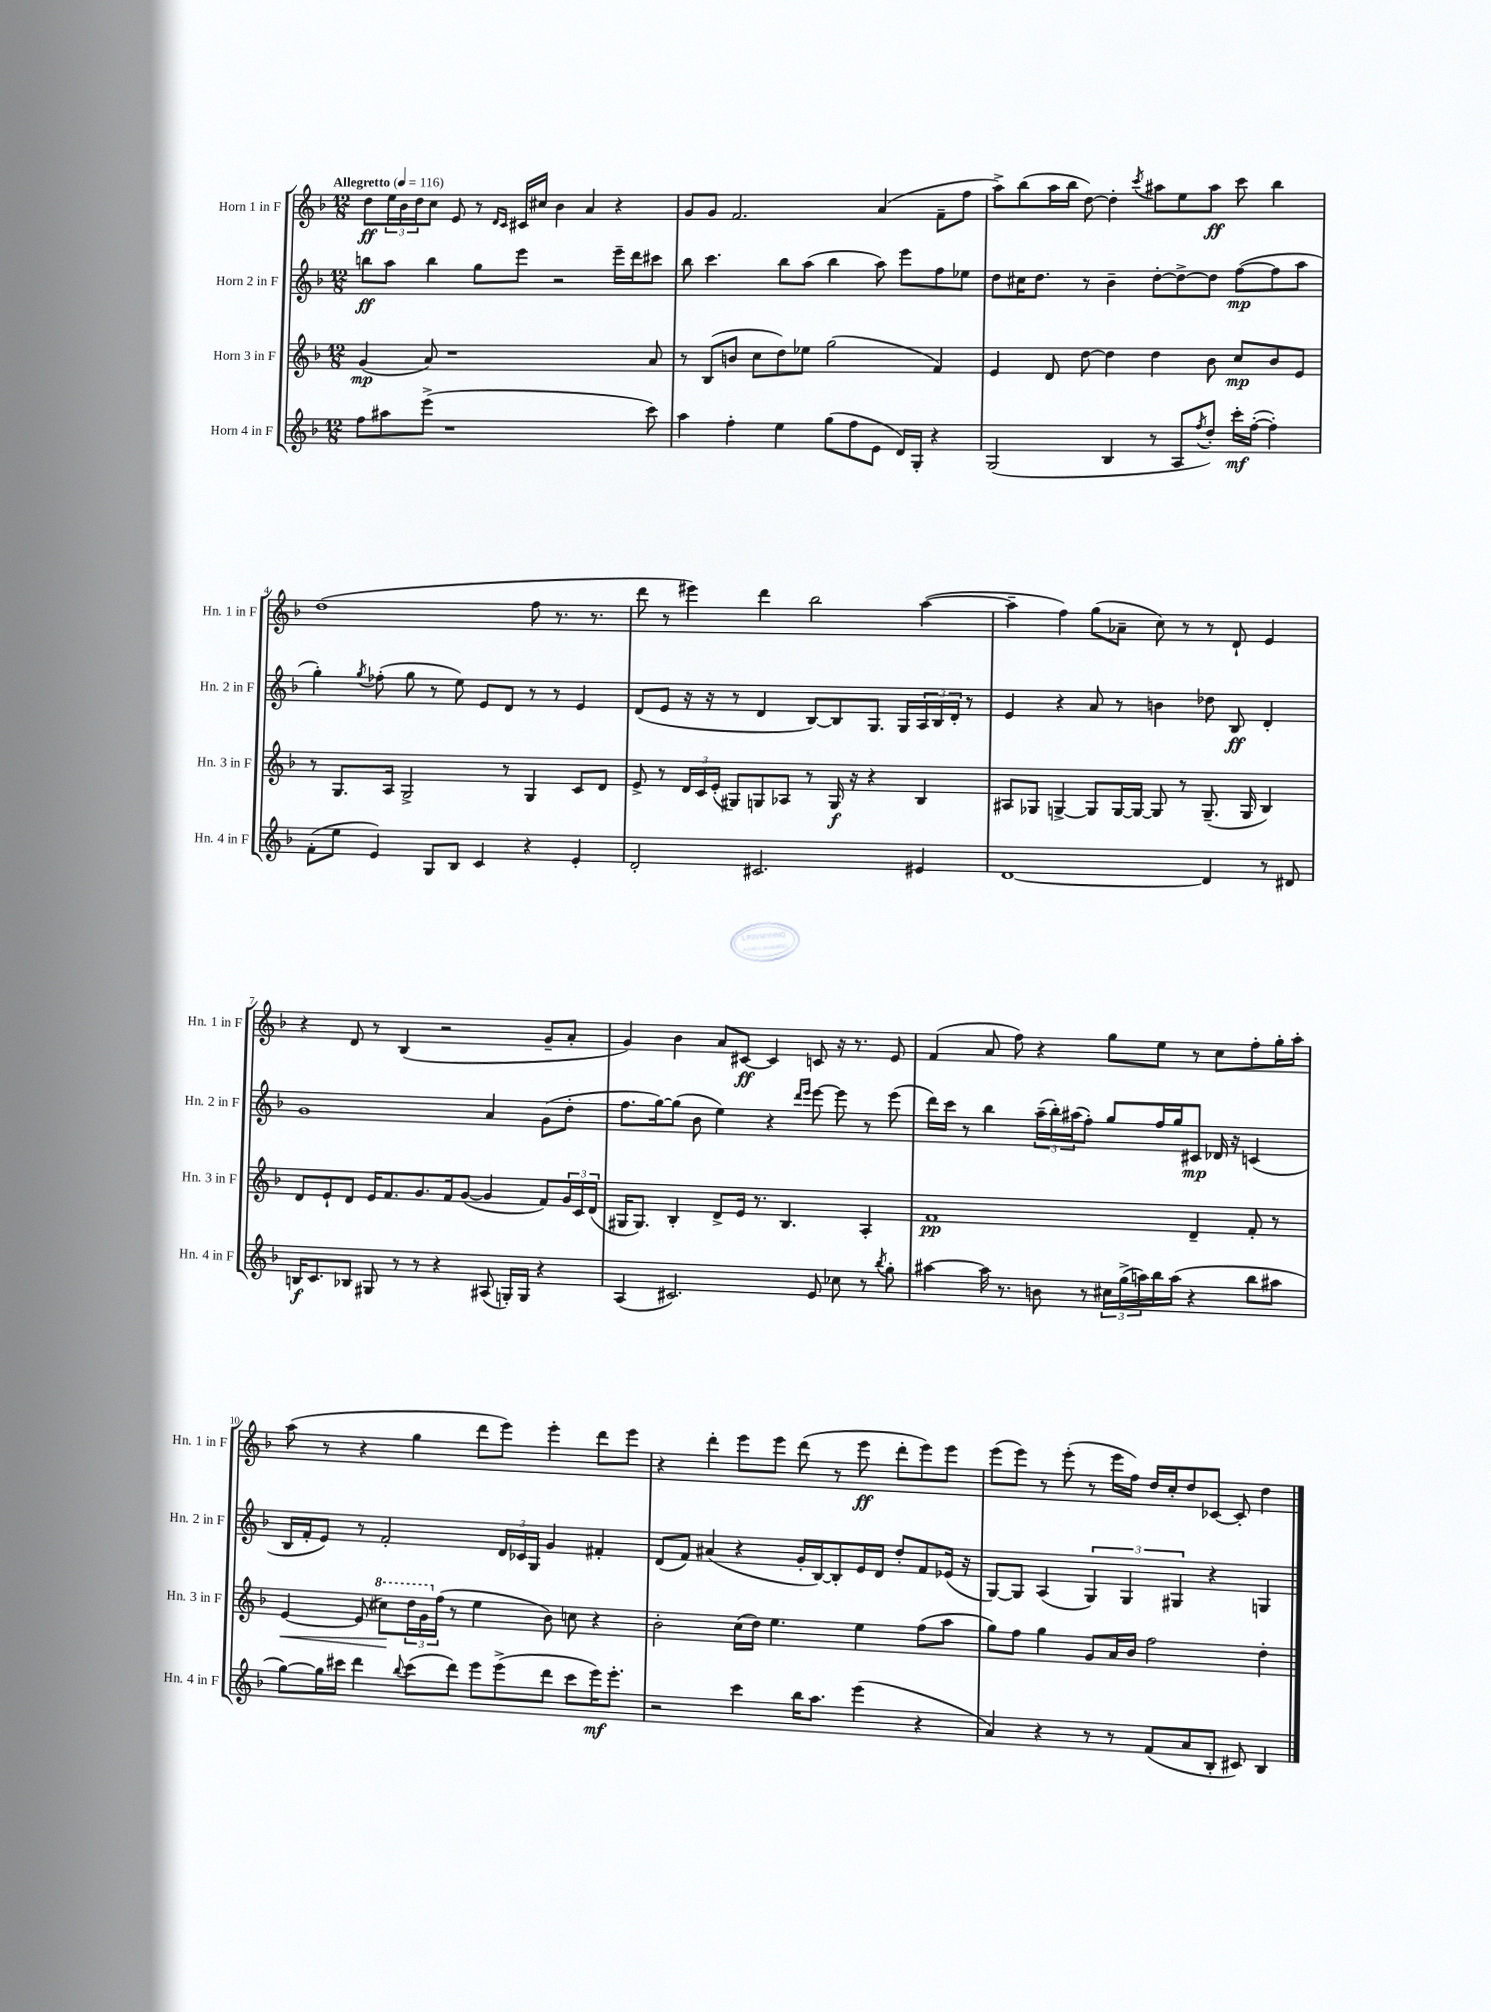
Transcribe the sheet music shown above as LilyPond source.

<<
\new StaffGroup <<
\new Staff = "s0" \with { instrumentName = "Horn 1 in F" shortInstrumentName = "Hn. 1 in F" } {
    \clef treble \key f \major \numericTimeSignature \time 12/8 \tempo "Allegretto" 4 = 116
    d''8\ff \tuplet 3/2 { e''16 bes'16 d''16 } c''8 e'8 r8 \grace { d'16 c'16 } cis'16 cis''16 bes'4 a'4 r4 |
    g'8 g'8 f'2. a'4( f'8-- f''8 |
    a''8->) bes''8( a''16 bes''16 d''8~) d''4-. \acciaccatura { c'''8 } ais''8 e''8 ais''8\ff c'''8 bes''4 |
    d''1( f''8 r8. r8. |
    d'''8 r8 eis'''4) d'''4 bes''2 a''4~( |
    a''4-- f''4) g''8( aes'8-- c''8) r8 r8 d'8-! e'4 |
    r4 d'8 r8 bes4( r2 g'8-- a'8-. |
    g'4) bes'4 a'8 cis'8~\ff cis'4 c'8 r16 r8. e'8 |
    f'4( a'8 f''8) r4 g''8 e''8 r8 c''8 f''8-. g''16-. a''16-. |
    a''8( r8 r4 g''4 d'''8 e'''8) e'''4-. d'''8 e'''8 |
    r4 d'''4-. e'''8 e'''8 d'''8( r8 e'''8\ff d'''8-. e'''8) e'''8 |
    e'''8( e'''8) r8 e'''8-.( r8 e'''16 f''16) d''16 c''16-. d''8 ces'8~ ces'8-. d''4 \bar "|." |
}
\new Staff = "s1" \with { instrumentName = "Horn 2 in F" shortInstrumentName = "Hn. 2 in F" } {
    \clef treble \key f \major \numericTimeSignature \time 12/8
    b''8\ff a''8 b''4 g''8 e'''8 r2 e'''16-- d'''16 cis'''8 |
    bes''8 c'''4. bes''8 a''8( bes''4 a''8) e'''8 f''8 ees''8 |
    d''8 cis''16 d''8. r8 bes'4-- d''8~-. d''8~-> d''8 f''8~\mp( f''8 a''8 |
    g''4-.) \acciaccatura { g''8 } fes''8-.( g''8 r8 e''8) e'8 d'8 r8 r8 e'4 |
    d'8( e'8 r16 r16 r8 d'4 bes8~) bes8 g8. g16 \tuplet 3/2 { a16 bes16 d'16-. } r8 |
    e'4 r4 a'8 r8 b'4 des''8 bes8\ff d'4-. |
    g'1 a'4 g'8( d''8-. |
    f''8. g''16~) g''8( bes'8 e''4) r4 \grace { d'''16 e'''16 } e'''8~ e'''8 r8 e'''8( |
    d'''16) c'''16 r8 bes''4 \tuplet 3/2 { a''16--( bes''16-.) ais''16( } f''8-.) g''8 f''16 g''16 cis'8\mp des'16 r16 c'4( |
    bes16 f'16-. e'8) r8 f'2-. \tuplet 3/2 { d'16 ces'16 g16 } g'4 fis'4-. |
    d'8( f'8) ais'4( r4 g'16-. bes16~) bes8-. e'16 d'16 d''8-. f'8 ees'16( r16 |
    g8~) g8 a4( \tuplet 3/2 { g4) g4 gis4 } r4 g4 \bar "|." |
}
\new Staff = "s2" \with { instrumentName = "Horn 3 in F" shortInstrumentName = "Hn. 3 in F" } {
    \clef treble \key f \major \numericTimeSignature \time 12/8
    g'4\mp( a'8) r1 a'8 |
    r8 bes8( b'8 c''8 d''8) ees''8 g''2( f'4) |
    e'4 d'8 d''8~ d''4 d''4 bes'8 c''8\mp bes'8 e'8 |
    r8 g8. a16 g2-> r8 g4 c'8 d'8 |
    e'8-> r8 \tuplet 3/2 { d'16 c'16 e'16-.( } gis8) g8 aes8 r8 g16\f r16 r4 bes4 |
    ais8 ges8 g4~-> g8 g16~ g16~ g8 r8 g8.--( g16 bes4) |
    d'8 e'8-! d'8 e'16 f'8. g'8. f'16 g'8~( g'4 f'8) \tuplet 3/2 { g'16 c'16 d'16( } |
    gis16 gis8.) bes4-. d'8-> e'16 r8. bes4. a4-. |
    f'1\pp d'4-- f'8-. r8 |
    e'4~\< e'8( \ottava #1 cis'''8\!) \tuplet 3/2 { d'''16 g''16 \ottava #0 f''16( } r8 e''4 bes'8) c''!8 r4 |
    bes'2-. c''16( d''16) e''4. e''4 f''8( a''8 |
    g''8) f''8 g''4 g'8 a'16 bes'16 f''2 d''4-. \bar "|." |
}
\new Staff = "s3" \with { instrumentName = "Horn 4 in F" shortInstrumentName = "Hn. 4 in F" } {
    \clef treble \key f \major \numericTimeSignature \time 12/8
    f''8 ais''8 e'''8->( r1 c'''8) |
    a''4 f''4-. e''4 g''8( f''8 e'8 d'16) g16-. r4 |
    g2( bes4 r8 a8 \acciaccatura { f''8 } d''8-.) c'''16-.\mf f''16~-.( f''4-.) |
    f'8-.( e''8 e'4) g8 bes8 c'4 r4 e'4-. |
    d'2-. cis'2. eis'4 |
    d'1~ d'4 r8 dis'8 |
    b16\f c'8. bes8 gis8 r8 r8 r4 ais8( g16-.) g16 r4 |
    a4( cis'2.) e'8 ces''8 r8 \acciaccatura { bes''8 } g''8-. |
    ais''4~ ais''16 r8. b'8 r8 \tuplet 3/2 { cis''16 g''16->( a''16) } bes''16 a''16( r4 bes''8 ais''8 |
    g''8~) g''16 cis'''16 d'''4 \appoggiatura { bes''8 } cis'''8( d'''8) e'''8 e'''8->( d'''8 cis'''8 e'''16\mf) e'''8.-. |
    r2 c'''4 bes''16 a''8. e'''4( r4 |
    a'4) r4 r8 r8 f'8( a'8 bes8-. cis'8) bes4 \bar "|." |
}
>>
>>
